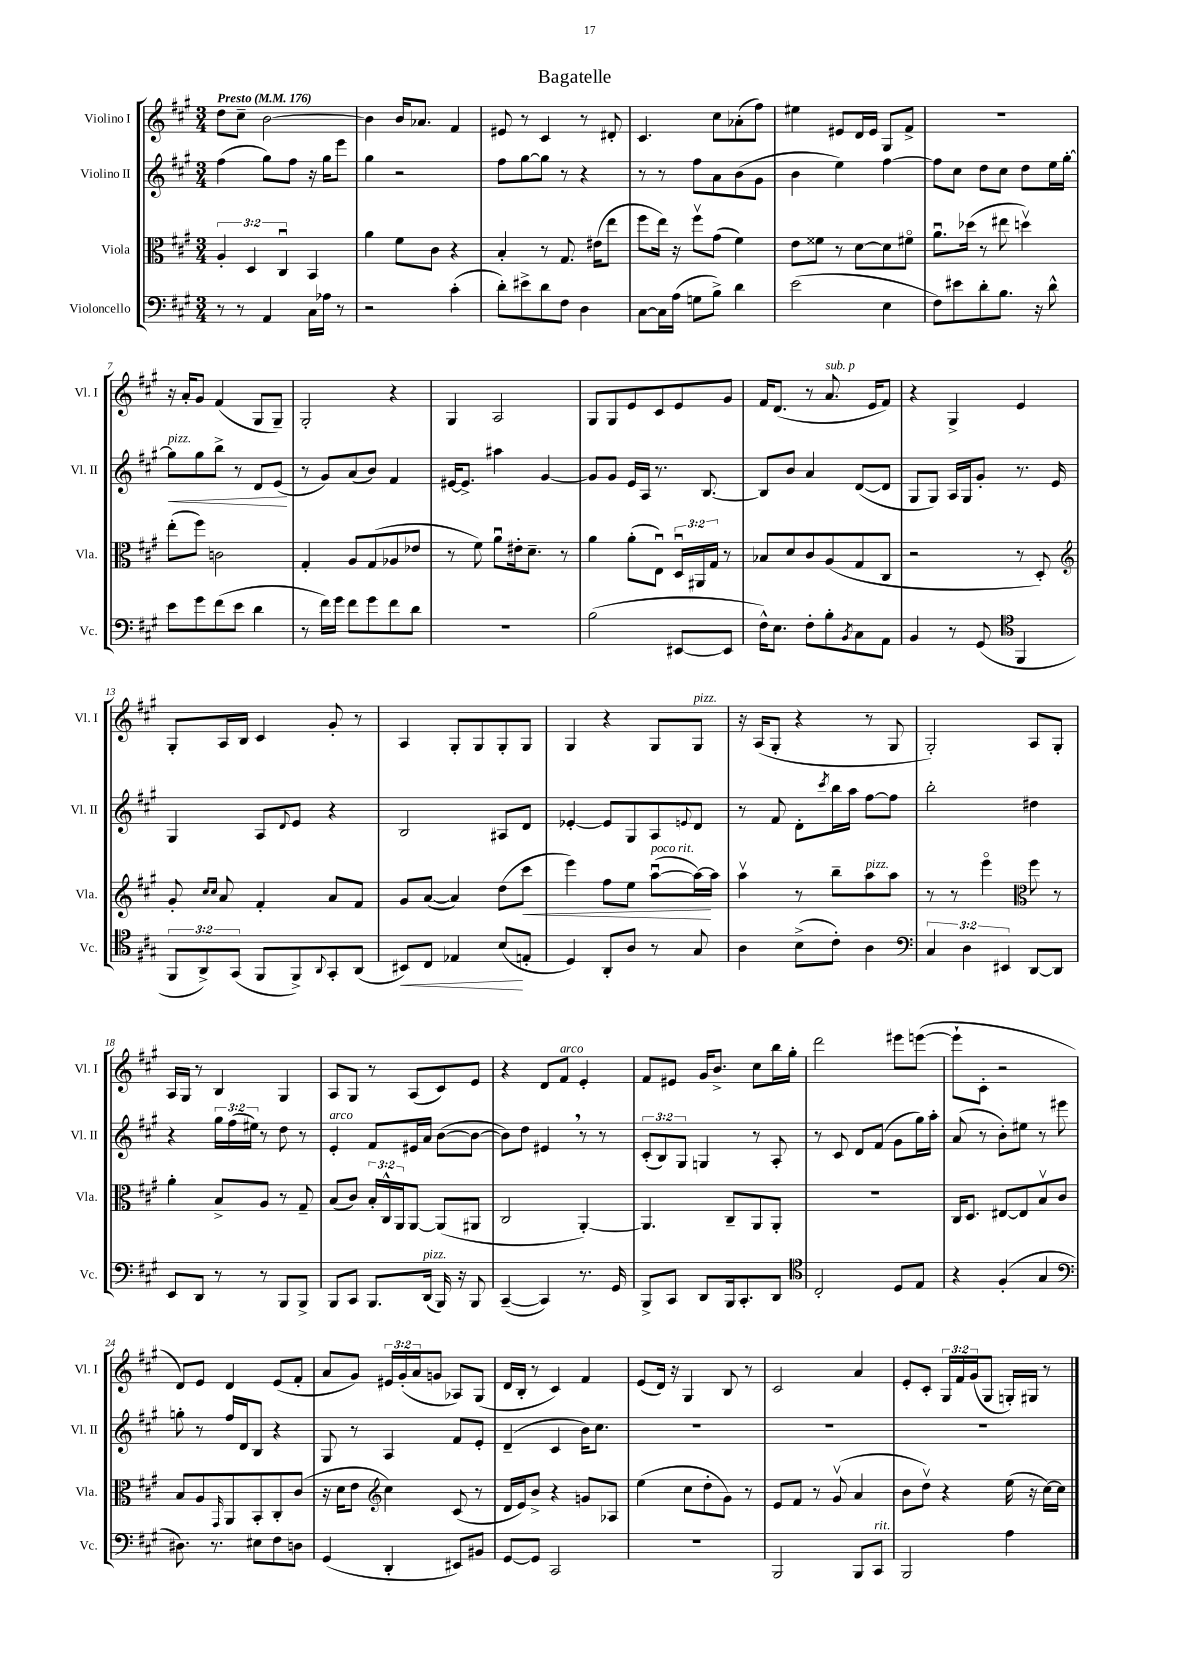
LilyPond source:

\header { title = "Bagatelle" }
<<
\new StaffGroup <<
\new Staff = "s0" \with { instrumentName = "Violino I" shortInstrumentName = "Vl. I" } {
    \clef treble \key a \major \numericTimeSignature \time 3/4 \override Staff.TupletNumber.text = #tuplet-number::calc-fraction-text \tempo "Presto" 4 = 176
    d''8 cis''8-- b'2~ |
    b'4 b'16 aes'8. fis'4 |
    eis'8 r8 cis'4 r8 dis'8-. |
    cis'4. cis''8 aes'8-.( fis''8) |
    eis''4 eis'8 d'16 eis'16 gis8 fis'8-> |
    R2. |
    r16 a'16-. gis'8 fis'4( gis8 gis8--) |
    gis2-. r4 |
    gis4 a2 |
    gis8 gis8 e'8 cis'8 e'8 gis'8 |
    fis'16 d'8.( r8 a'8.^\markup { \italic "sub. p" } e'16 fis'8) |
    r4 gis4-> e'4 |
    gis8-. a16 b16 cis'4 gis'8-. r8 |
    a4 gis8-. gis8 gis8-. gis8 |
    gis4 r4 gis8 gis8^\markup { \italic "pizz." } |
    r16 a16( gis8-. r4 r8 gis8 |
    gis2-.) a8 gis8-. |
    a16 gis16 r8 b4 gis4 |
    a8 gis8 r8 a8( cis'8) e'8 |
    r4 d'8 fis'8^\markup { \italic "arco" } e'4-. |
    fis'8 eis'8 gis'16 b'8.-> cis''8 b''16 gis''16-. |
    d'''2 eis'''8 e'''8~( |
    e'''8-! cis'8-. r2 |
    d'8) e'8 d'4 e'8( fis'8-. |
    a'8 gis'8) \tuplet 3/2 { eis'16 gis'16-.( a'16 } g'8 aes8) gis8( |
    d'16 b16-. r8 cis'4) fis'4 |
    e'8( d'16) r16 gis4 b8 r8 |
    cis'2 a'4 |
    e'8-. cis'8-. \tuplet 3/2 { gis16 fis'16 gis'16( } gis8 g16-.) gis16 r8 \bar "|." |
}
\new Staff = "s1" \with { instrumentName = "Violino II" shortInstrumentName = "Vl. II" } {
    \clef treble \key a \major \numericTimeSignature \time 3/4 \override Staff.TupletNumber.text = #tuplet-number::calc-fraction-text
    fis''4( gis''8) fis''8 r16 gis''16 e'''8 |
    gis''4 r2 |
    fis''8 gis''8~ gis''8 r8 r4 |
    r8 r8 fis''8 a'8 b'8( gis'8 |
    b'4 e''4) fis''4~ |
    fis''8 cis''8 d''8 cis''8 d''8 e''16 gis''16~-. |
    gis''8\<^\markup { \italic "pizz." } gis''8 b''8-> r8 d'8 e'8\!( |
    r8 gis'8) a'8( b'8) fis'4 |
    eis'16~ eis'8.-> ais''4 gis'4~ |
    gis'8 gis'8 e'16 a16 r8. b8.~ |
    b8 b'8 a'4 d'8~( d'8 |
    gis8 gis8) a16 gis16 gis'8-. r8. e'16 |
    gis4 a8 \appoggiatura { d'8 } e'8 r4 |
    b2 ais8 d'8 |
    ees'4~-. ees'8 gis8 a8 \appoggiatura { e'8 } d'8 |
    r8 fis'8 d'8-. \acciaccatura { cis'''8 } b''16 a''16 fis''8~ fis''8 |
    b''2-. dis''4 |
    r4 \tuplet 3/2 { gis''16 fis''16( eis''16) } r8 d''8 r8 |
    e'4-.^\markup { \italic "arco" } fis'8 eis'16 a'16 b'8~( b'8~ |
    b'8) d''8 eis'4 \breathe r8 r8 |
    \tuplet 3/2 { cis'8-.( b8) gis8 } g4 r8 a8-. |
    r8 cis'8 d'8 fis'8( gis'8 gis''16) a''16-. |
    a'8( r8 b'8-.) eis''8 r8 eis'''8 |
    g''8-. r8 fis''16 d'16 b8 r4 |
    gis8 r8 a4 fis'8 e'8-. |
    d'4--( cis'4 b'16) cis''8. |
    r2. |
    R2. |
    R2. \bar "|." |
}
\new Staff = "s2" \with { instrumentName = "Viola" shortInstrumentName = "Vla." } {
    \clef alto \key a \major \numericTimeSignature \time 3/4 \override Staff.TupletNumber.text = #tuplet-number::calc-fraction-text
    \tuplet 3/2 { a4-. d4 cis4\downbow } b,4 |
    a'4 fis'8 cis'8 r4 |
    b4-. r8 gis8. eis'16( e''8 |
    fis''8 e''16) r16 fis''8\upbow gis'8( fis'4) |
    e'8 fisis'8 r8 d'8~ d'8 fis'8\flageolet |
    a'8.\downbow des''16( r8 eis''8 d''4\upbow) |
    e''8-.( fis''8) c'2 |
    gis4-. a8 gis8( aes8 ees'8 |
    r8 fis'8) a'8\downbow eis'16-. d'8.-- r8 |
    a'4 a'8-.( e8\downbow) \tuplet 3/2 { d16\downbow ais,16 gis16 } r8 |
    bes8 d'8 cis'8 a8( gis8 cis8 |
    r2 r8 d8-.) |
    \clef treble gis'8-. \grace { cis''16 cis''16 } a'8 fis'4-. a'8 fis'8 |
    gis'8 a'8~( a'4) d''8( cis'''8\< |
    e'''4) fis''8 e''8 a''8~\downbow^\markup { \italic "poco rit." }( a''16~\!) a''16 |
    a''4\upbow r8 b''8-- a''8^\markup { \italic "pizz." } a''8 |
    r8 r8 e'''4\flageolet \clef alto fis''8 r8 |
    a'4-. b8-> a8 r8 gis8-- |
    b8( cis'8) \tuplet 3/2 { b16-. cis16-^ a,16 } a,8~ a,8( ais,8 |
    cis2 a,4~-.) |
    a,4. cis8-- a,8 a,8-. |
    R2. |
    cis16 d8. eis8~ eis8 b8\upbow cis'8 |
    b8 a8 \grace { gis,16 } a,8 b,8-. cis8-. cis'8( |
    r16 d'16 e'8 \clef treble cis''4) cis'8( r8 |
    d'16 e'16) b'8-> r4 g'8 aes8 |
    e''4( cis''8 d''8-. gis'8) r8 |
    e'8 fis'8 r8 gis'8\upbow( a'4 |
    b'8 d''8\upbow) r4 e''16( r16 cis''16~) cis''16 \bar "|." |
}
\new Staff = "s3" \with { instrumentName = "Violoncello" shortInstrumentName = "Vc." } {
    \clef bass \key a \major \numericTimeSignature \time 3/4 \override Staff.TupletNumber.text = #tuplet-number::calc-fraction-text
    r8 r8 a,4 cis16 aes16 r8 |
    r2 cis'4-.( |
    d'8-.) eis'8-> d'8 fis8 d4 |
    cis8~ cis16 a16( g8 b8->) d'4 |
    e'2( e4 |
    fis8) eis'8 d'8-. b8. r16 d'8-^ |
    e'8 gis'8 fis'8( e'8 d'4 |
    r8 fis'16) gis'16 fis'8 gis'8 fis'8 d'8 |
    R2. |
    b2( eis,8~ eis,8 |
    fis16-^) e8. fis8-. b8-. \acciaccatura { b,8 } cis8 a,8 |
    b,4 r8 gis,8( \clef tenor fis,4 |
    \tuplet 3/2 { fis,8 a,8->) gis,8( } fis,8 fis,8->) \appoggiatura { a,8 } gis,8-. a,8( |
    bis,8\<) cis8 ees4 b8\!( e8-. |
    d4) a,8-. a8 r8 gis8 |
    a4 b8->( cis'8-.) a4 |
    \clef bass \tuplet 3/2 { cis4 d4 eis,4 } d,8~ d,8 |
    e,8 d,8 r8 r8 b,,8 b,,8-> |
    b,,8 cis,8 b,,8. d,16^\markup { \italic "pizz." }( b,,16) r16 b,,8 |
    cis,4~--( cis,4) r8. gis,16 |
    b,,8-> cis,8 d,8 b,,16 cis,8.-. d,8 |
    \clef tenor cis2-. d8 e8 |
    r4 fis4-.( gis4 |
    \clef bass dis8.) r8. eis8 fis8 d8 |
    gis,4( d,4-. eis,8) bis,8 |
    gis,8~ gis,8 cis,2 |
    R2. |
    b,,2 b,,8 cis,8^\markup { \italic "rit." } |
    b,,2 a4 \bar "|." |
}
>>
>>
